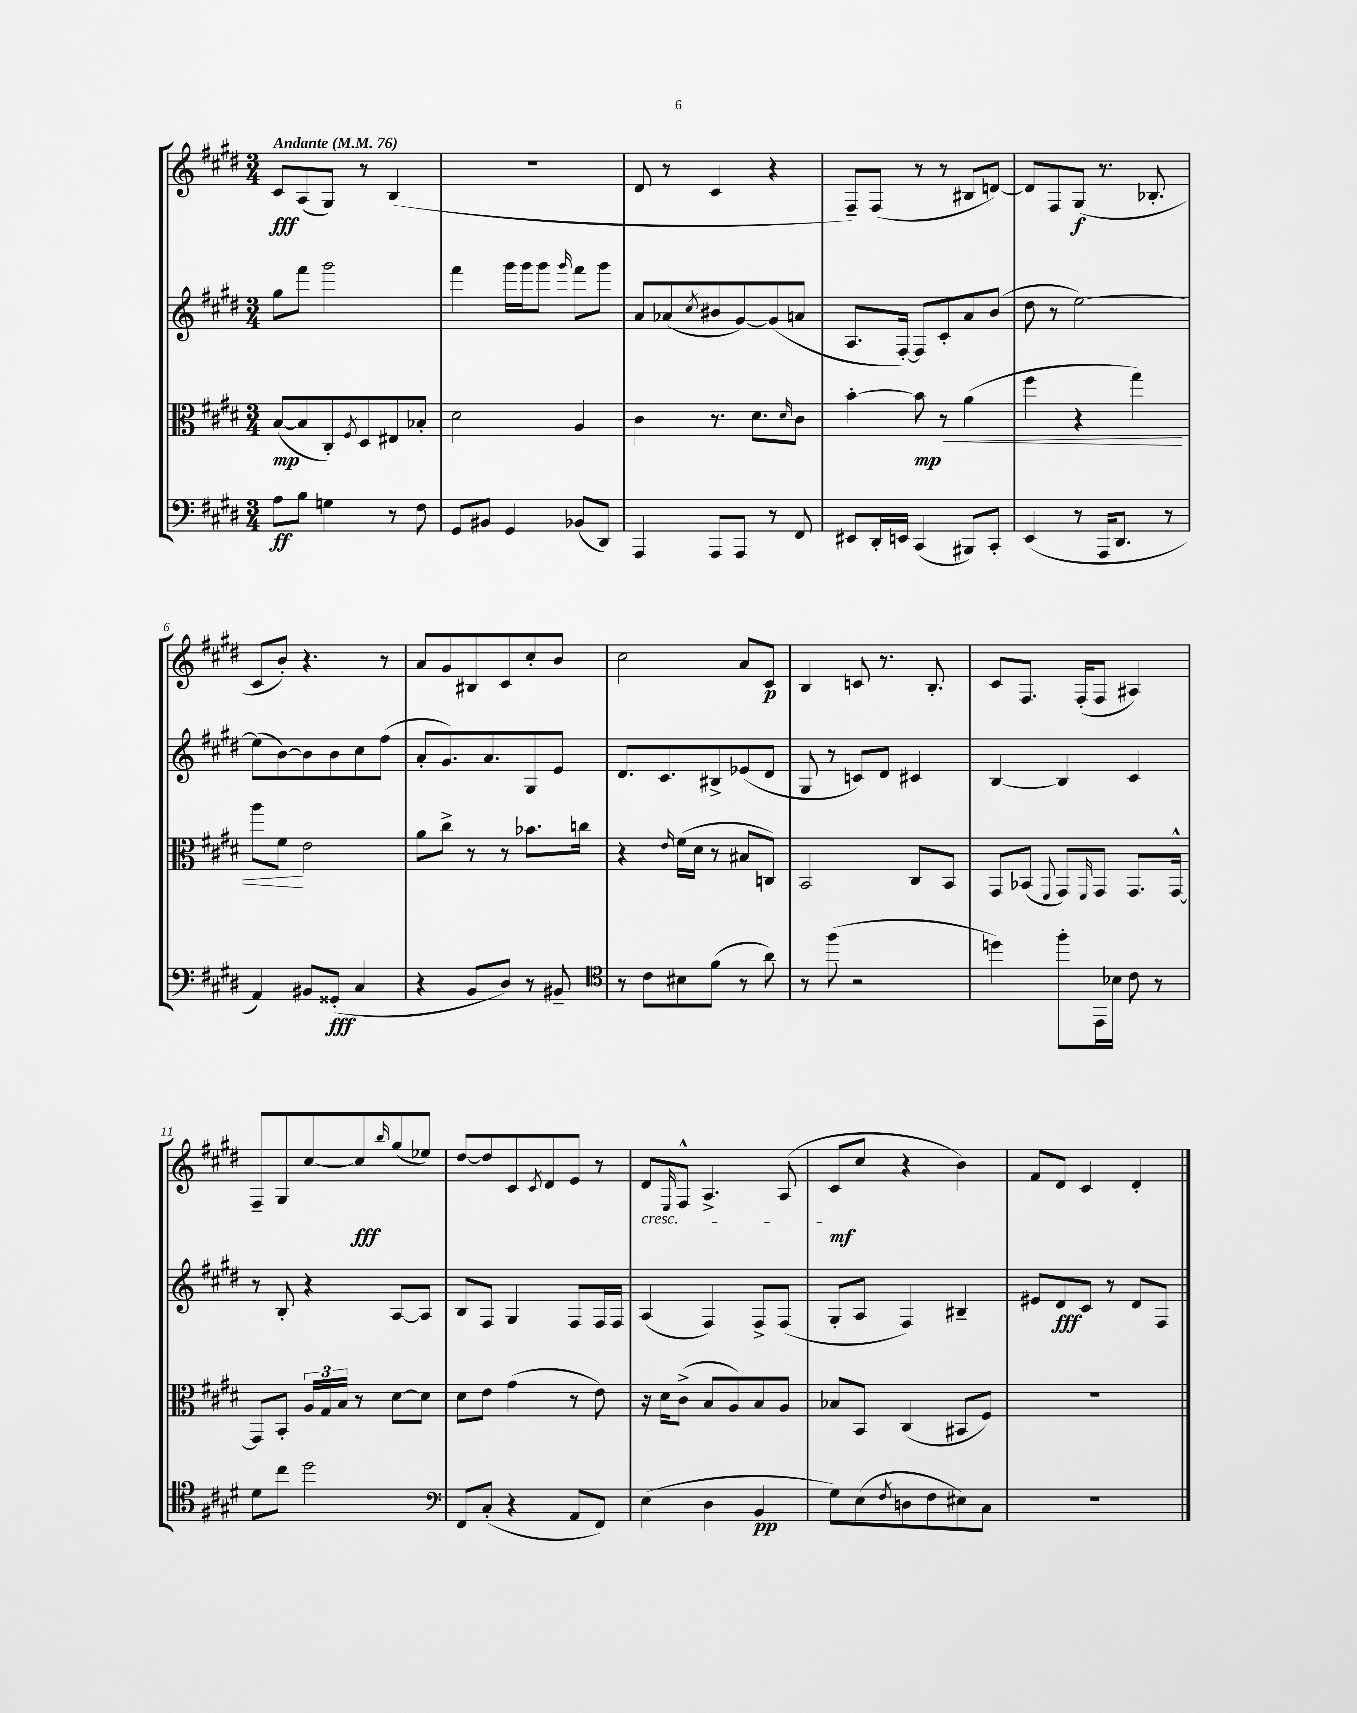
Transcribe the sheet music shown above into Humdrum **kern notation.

**kern	**kern	**kern	**kern
*staff4	*staff3	*staff2	*staff1
*clefF4	*clefC3	*clefG2	*clefG2
*k[f#c#g#d#]	*k[f#c#g#d#]	*k[f#c#g#d#]	*k[f#c#g#d#]
*M3/4	*M3/4	*M3/4	*M3/4
*MM76	*MM76	*MM76	*MM76
8A	([8B	8gg#	8c#
8B	8B]	8fff#	(8A
4G	8C#')	2ggg#	8G#)
.	8qF#	.	.
.	8D#	.	8r
8r	8E#	.	(4B
8F#	8B-'	.	.
=	=	=	=
8GG#	2d#	4fff#	2.r
8BB#	.	.	.
4GG#	.	16ggg#	.
.	.	16ggg#	.
.	.	8ggg#	.
.	.	16qqggg#	.
(8BB-	4A	8fff#	.
8DD#)	.	8ggg#	.
=	=	=	=
4AAA	4c#	8a	8d#
.	.	(8a-	8r
.	.	8qcc#	.
8AAA	8.r	8b#	4c#
8AAA	.	[8g#)	.
.	8.d#	.	.
8r	.	(8g#]	4r
.	16qqd#	.	.
8FF#	8c#	8a	.
=	=	=	=
8EE#	[4b'	8.A	8F#~)
16DD#'	.	.	(8F#
16EE	.	[16F#')	.
(4CC#	8b]	8F#]	8r
.	8r	8c#'	8r
8BBB#)	(4a	8a	8B#
8CC#'	.	(8b	[8d)
=	=	=	=
(4EE	4ff#	8dd#	8d]
.	.	8r	8F#
8r	4r	[2ee)	(8G#
16AAA	.	.	8.r
8.DD#	.	.	.
.	4gg#)	.	.
.	.	.	8.B-'
8r	.	.	.
=	=	=	=
4AA)	8aa	(8ee]	8c#
.	8f#	[8b)	8b')
8BB#	2e	8b]	4.r
(8GG##'	.	8b	.
4C#	.	8cc#	.
.	.	(8ff#	8r
=	=	=	=
4r	8a	8a'	8a
.	8cc#^	8.g#)	8g#
8BB	8r	.	8B#
.	.	8.a	.
8D#)	8r	.	8c#
8r	8.b-	8G#	8cc#'
8BB#~	.	8e	8b
.	16cc	.	.
=	=	=	=
*clefC4	*	*	*
8r	4r	8.d#	2cc#
8c#	.	.	.
.	.	8.c#	.
.	16qqe	.	.
8B#	(16f#	.	.
.	16d#	.	.
(8f#	8r	8B#^	.
8r	8B#	(8e-	8a
8a)	8C)	8d#	8c#
=	=	=	=
8r	2BB	8G#	4B
(8ff#	.	8r	.
2r	.	8c)	8c
.	.	8d#	8.r
.	8C#	4c#	.
.	.	.	8.B'
.	8BB	.	.
=	=	=	=
4dd)	8GG#	[4B	8c#
.	(8BB-	.	8.F#
.	8qqFF#	.	.
8ff#'	8GG#)	4B]	.
.	.	.	(16F#'
.	16qqFF#	.	.
16EE	8GG#	.	8F#
16B-	.	.	.
8c#	8.GG#	4c#	4A#)
8r	.	.	.
.	[16GG#^^	.	.
=	=	=	=
8d#	8GG#]	8r	8F#~
8cc#	8BB'	8B'	8G#
2dd#	24A	4r	[8cc#
.	24G#	.	.
.	24B	.	.
.	8r	.	8cc#]
.	.	.	16qqbb
.	[8d#	[8A	(8gg#
.	8d#]	8A]	8ee-)
=	=	=	=
*clefF4	*	*	*
8FF#	8d#	8B	[8dd#
(8C#'	8e	8F#	8dd#]
4r	(4g#	4G#	8c#
.	.	.	8qc#
.	.	.	8d#
8AA	8r	8F#	8e
8FF#)	8e)	16F#	8r
.	.	16F#	.
=	=	=	=
(4E	16r	(4A	8d#
.	16d#	.	.
.	.	.	16qqE
.	(8c#^	.	8F#^^
4D#	8B	4F#)	4.A^
.	8A)	.	.
4BB	8B	8F#^	.
.	8A	(8F#	(8A
=	=	=	=
8G#)	8B-	8G#'	8c#
(8E	8BB	8A	8cc#
8qF#	.	.	.
8D	(4C#	4F#)	4r
8F#	.	.	.
8E#)	8BB#	4B#~	4b)
8C#	8F#)	.	.
=	=	=	=
2.r	2.r	8e#	8f#
.	.	8d#	8d#
.	.	8c#	4c#
.	.	8r	.
.	.	8d#	4d#'
.	.	8F#	.
==	==	==	==
*-	*-	*-	*-
